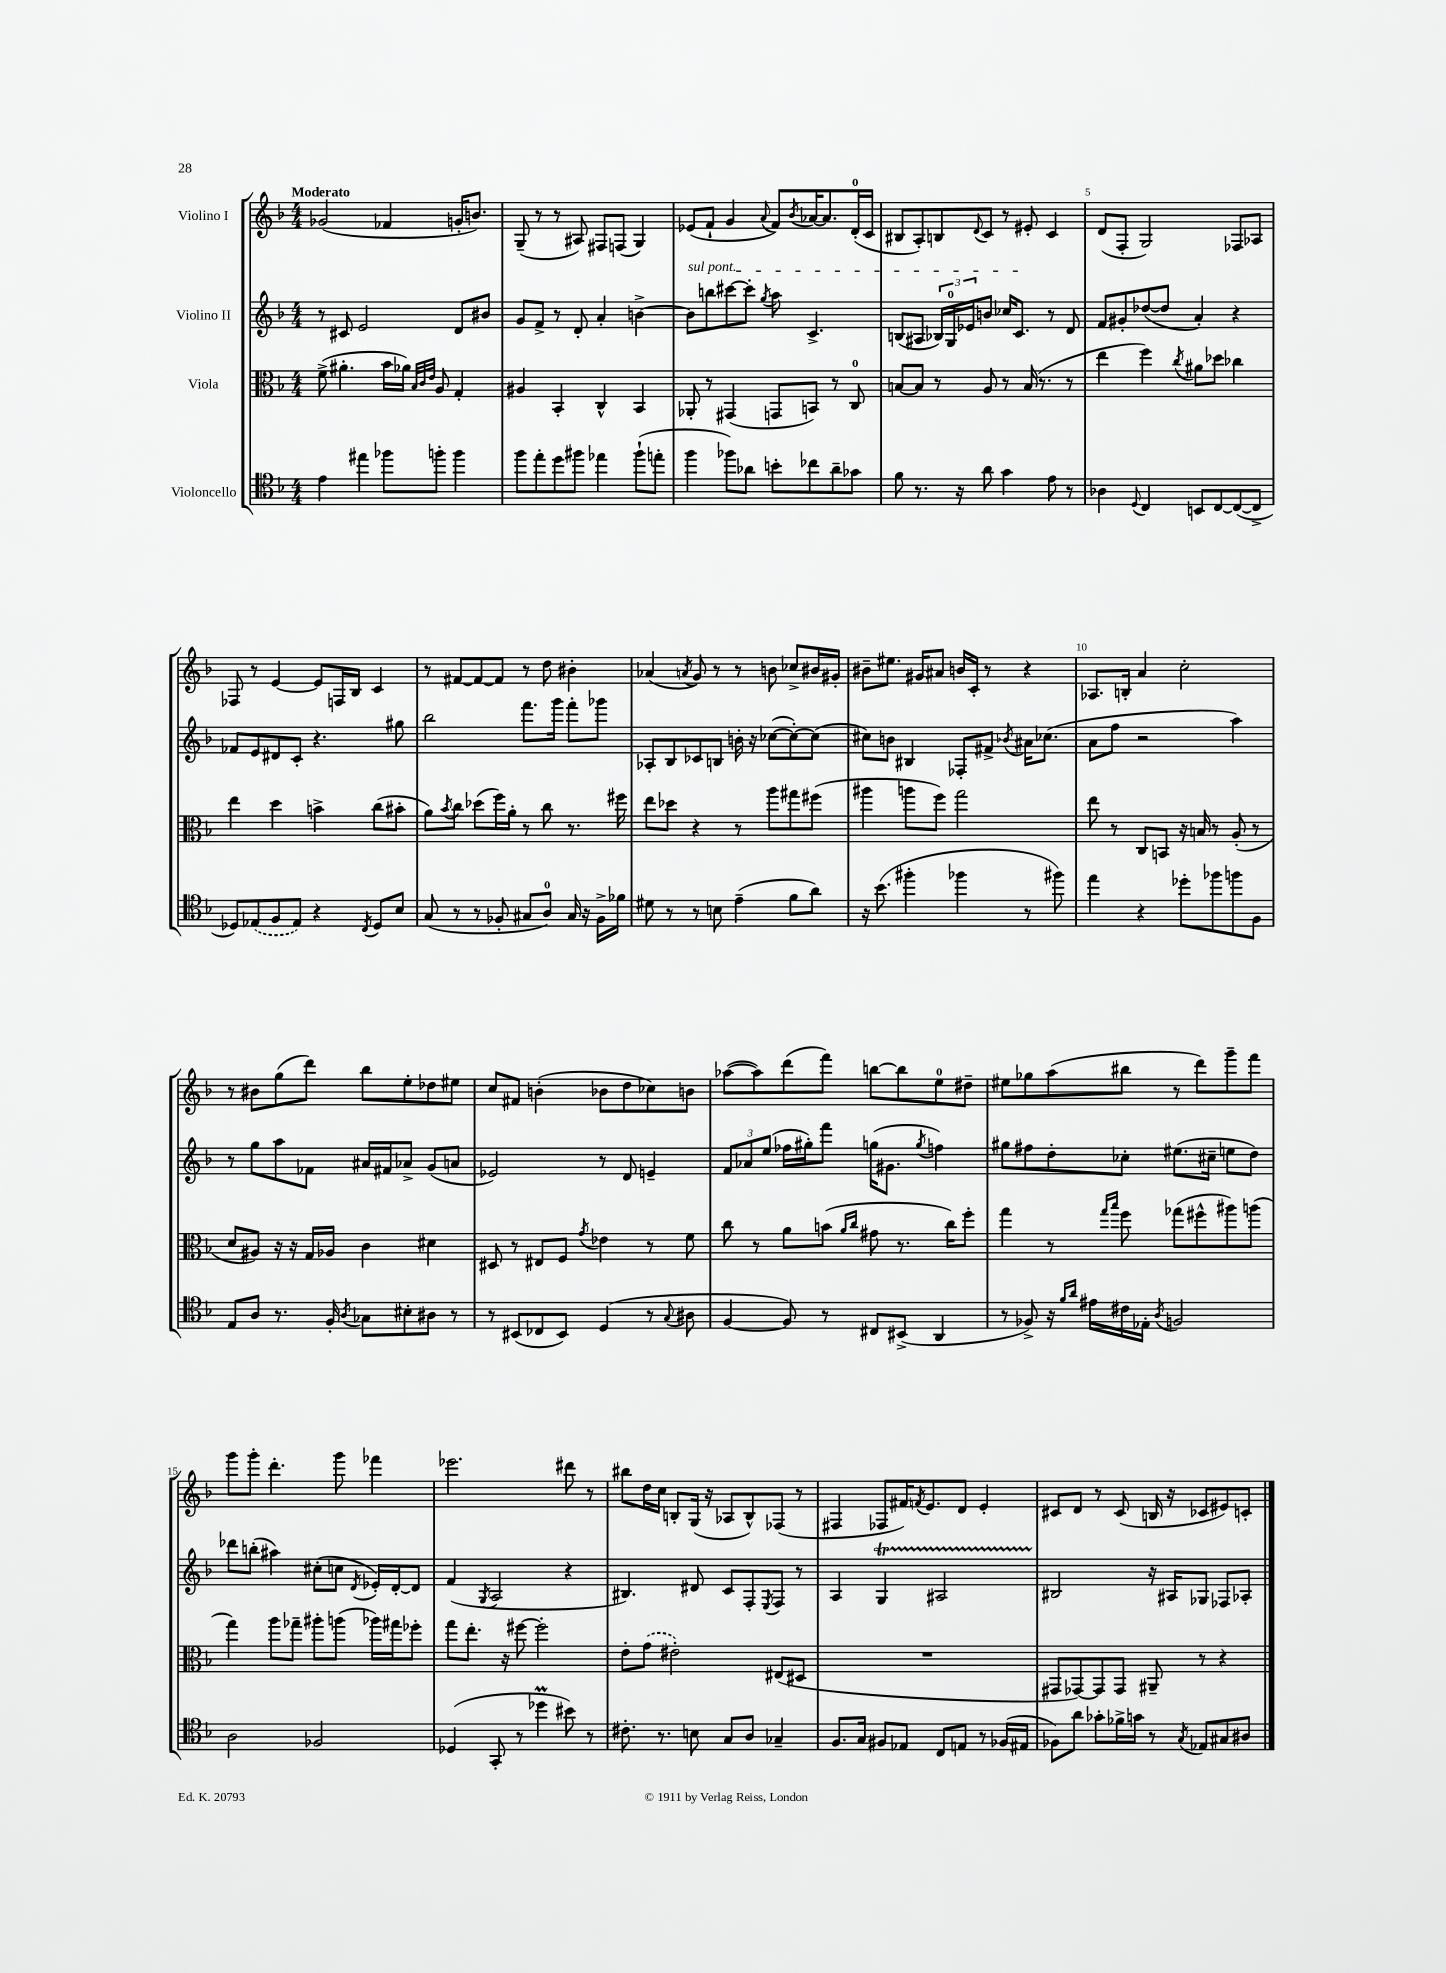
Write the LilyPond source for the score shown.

<<
\new StaffGroup <<
\new Staff = "s0" \with { instrumentName = "Violino I" } {
    \clef treble \key f \major \numericTimeSignature \time 4/4 \tempo "Moderato"
    ges'2( fes'4 g'16-. b'8.) |
    g8--( r8 r8 ais8) fis8 f8( g4) |
    ees'8( f'8-! g'4 \appoggiatura { a'8 } f'8) \acciaccatura { bes'8 } aes'16~ aes'8. d'16-0-.( c'16 |
    bis8 a8-.) b8 \appoggiatura { d'8 } c'8 r8 eis'8-. c'4 |
    d'8( f8-. g2) fes8 aes8 |
    fes8 r8 e'4~ e'8 f16 bes16 c'4 |
    r8 fis'8~ fis'8~ fis'8 r8 d''8 bis'4-. |
    aes'4( \acciaccatura { a'8 } g'8) r8 r8 b'8 ces''8-> bis'16 gis'16-. |
    bis'8-- eis''8. gis'16 ais'8 b'16 c'16-. r8 r4 |
    aes8. b16-. a'4 c''2-. |
    r8 bis'8 g''8( d'''8) bes''8 e''8-. des''8 eis''8 |
    c''8 fis'8 b'4-.( bes'8 d''8 ces''8) b'8 |
    aes''8~( aes''8) d'''8( f'''8) b''8~ b''8 e''8-0 dis''8-- |
    eis''8 ges''8 a''8( bis''8 r8 d'''8) g'''8-- f'''8 |
    g'''8 g'''8-. d'''4.-. g'''8 fes'''4 |
    ees'''2. dis'''8 r8 |
    bis''8 d''16 c''16 b8-. g16( r16 aes8 b8-^) fes8( r8 |
    fis4 fes8 fis'16) \acciaccatura { f'8 } e'8. d'8 e'4-. |
    cis'8 d'8 r8 cis'8( b16 r16 ces'8 eis'8) c'8-. \bar "|." |
}
\new Staff = "s1" \with { instrumentName = "Violino II" } {
    \clef treble \key f \major \numericTimeSignature \time 4/4
    r8 cis'8 e'2 d'8 bis'8 |
    g'8 f'8-> r8 d'8-. a'4-. b'4~-> |
    \once \override TextSpanner.bound-details.left.text = \markup { \italic "sul pont." } b'8\startTextSpan b''8 cis'''8~ cis'''8-. \acciaccatura { g''8 } a''8 c'4.-> |
    b8( ais8 \tuplet 3/2 { bes16) g16-0 ees'16 } b'8 ces''16 c'8.\stopTextSpan r8 d'8 |
    f'8 gis'8-. des''8~( des''8 a'4-.) r4 |
    fes'8 e'8 dis'8 c'8-. r4. gis''8 |
    bes''2 f'''8. g'''16 f'''8-. ges'''8 |
    aes8-. bes8 ces'8 b8 b'16-. r16 ces''8~( ces''8~-.) ces''8( |
    cis''8) b'8 bis4 fes8-. fis'8-> \acciaccatura { bes'8 } ais'16 ces''8.( |
    a'8 f''8 r2 a''4) |
    r8 g''8 a''8 fes'8 ais'16 fis'16 aes'8-> g'8( a'8 |
    ees'2) r8 d'8 e'4-- |
    \tuplet 3/2 { f'8 aes'8 e''8( } fes''16 gis''16-.) f'''8 g''16( gis'8. \acciaccatura { g''8 } f''4) |
    gis''8 fis''8 d''8-. ces''8-. eis''8.( cis''16-- e''8 d''8) |
    des'''8 b''8-.( ais''4) cis''8-.( c''8 \acciaccatura { d'8 } ees'16-.) d'16~-. d'8 |
    f'4( \acciaccatura { g8 } a2 r4 |
    bis4.) dis'8 c'8 f8-. \acciaccatura { e8 } f8 r8 |
    a4 g4\startTrillSpan ais2 |
    bis2\stopTrillSpan r16 ais16 ges8 fes8 aes8-. \bar "|." |
}
\new Staff = "s2" \with { instrumentName = "Viola" } {
    \clef alto \key f \major \numericTimeSignature \time 4/4
    f'8->( ais'4.-. bes'16 aes'16) \grace { bes32 c'32 e'32 } a8 g4-. |
    ais4 bes,4-. c4-^ bes,4 |
    aes,8-. r8 gis,4( g,8 b,8) r8 c8-0 |
    b8~ b8 r8 a8 r8 b16( r8. r8 |
    e''4 f''4) \acciaccatura { c''8 } ais'8 des''8 ces''4 |
    e''4 d''4 b'4-> c''8( bis'8-. |
    a'8) \acciaccatura { bes'8 } c''8 des''8( f''16) a'16-. r8 c''8 r8. fis''16 |
    e''8 des''8 r4 r8 a''8 gis''8 fis''8( |
    ais''4 a''8 f''8) g''2 |
    e''8 r8 c8 b,8 r16 b16 r8 a8-.( r8 |
    d'8 ais8) r16 r16 g16 aes16 c'4 dis'4 |
    dis8 r8 eis8 f8 \acciaccatura { g'8 } ees'4 r8 f'8 |
    c''8 r8 a'8 b'8( \grace { a'16 c''16 } gis'8 r8. c''16) f''8-. |
    g''4 r8 \grace { g''16 bes''16 } f''8 ges''8( fis''8-^ ais''8) a''8( |
    g''4) a''8 ges''8-- ais''8-. a''8( aes''16) gis''16 fes''8-. |
    g''8 e''8.-. r16 fis''8~ fis''2-. |
    e'8-. \once \slurDashed g'8( eis'2-.) eis8( dis8 |
    R1 |
    gis,8 ges,8~) ges,8 ges,8 ais,8-- r8 r4 \bar "|." |
}
\new Staff = "s3" \with { instrumentName = "Violoncello" } {
    \clef tenor \key f \major \numericTimeSignature \time 4/4
    e'4 eis''4 fes''8 f''8-. f''4 |
    f''8 e''8-. d''8 fis''8 ees''4 fis''8-!( e''8-. |
    f''4 fes''8) aes'8 b'8-. ces''8 aes'8-- ges'8 |
    f'8 r8. r16 a'8 g'4 e'8 r8 |
    aes4 \appoggiatura { d8 } c4 b,8 c8~ c8~( c8-> |
    des8) \once \slurDashed ees8( f8 ees8) r4 \acciaccatura { c8 } des8 bes8 |
    g8( r8 r8 fes8-. gis8 a8-0) gis16 r16 fes16-> fes'16 |
    dis'8 r8 r8 b8 e'4--( f'8 a'8) |
    r16 bes'8.( fis''4-. fes''4 r8 fis''8) |
    e''4 r4 des''8-. fes''8 f''8 f8 |
    e8 a8 r8. f16-. \acciaccatura { a8 } ges8 bis8-. ais8 r8 |
    r8 bis,8( ces8 bis,8) d4( r8 \appoggiatura { g8 } ais8 |
    f4~ f8) r8 cis8 bis,8->( a,4 |
    r8 fes8->) r16 \grace { f'16 a'16 } eis'16 cis'16 ees16-. \acciaccatura { a8 } f2 |
    a2 fes2 |
    des4( g,8-. r8 des''4\prall bis'8) r8 |
    cis'8.-. r8. b8 g8 a8 ges4-- |
    f8. g16 fis8 ees8 c8 e8 r8 fes16( eis16 |
    fes8) a'8 ges'8-. fes'16-> g'16 r8 \acciaccatura { g8 } ees8 gis8 ais8 \bar "|." |
}
>>
>>
\layout { \context { \Score \override BarNumber.break-visibility = ##(#f #t #t) barNumberVisibility = #(every-nth-bar-number-visible 5) } }
